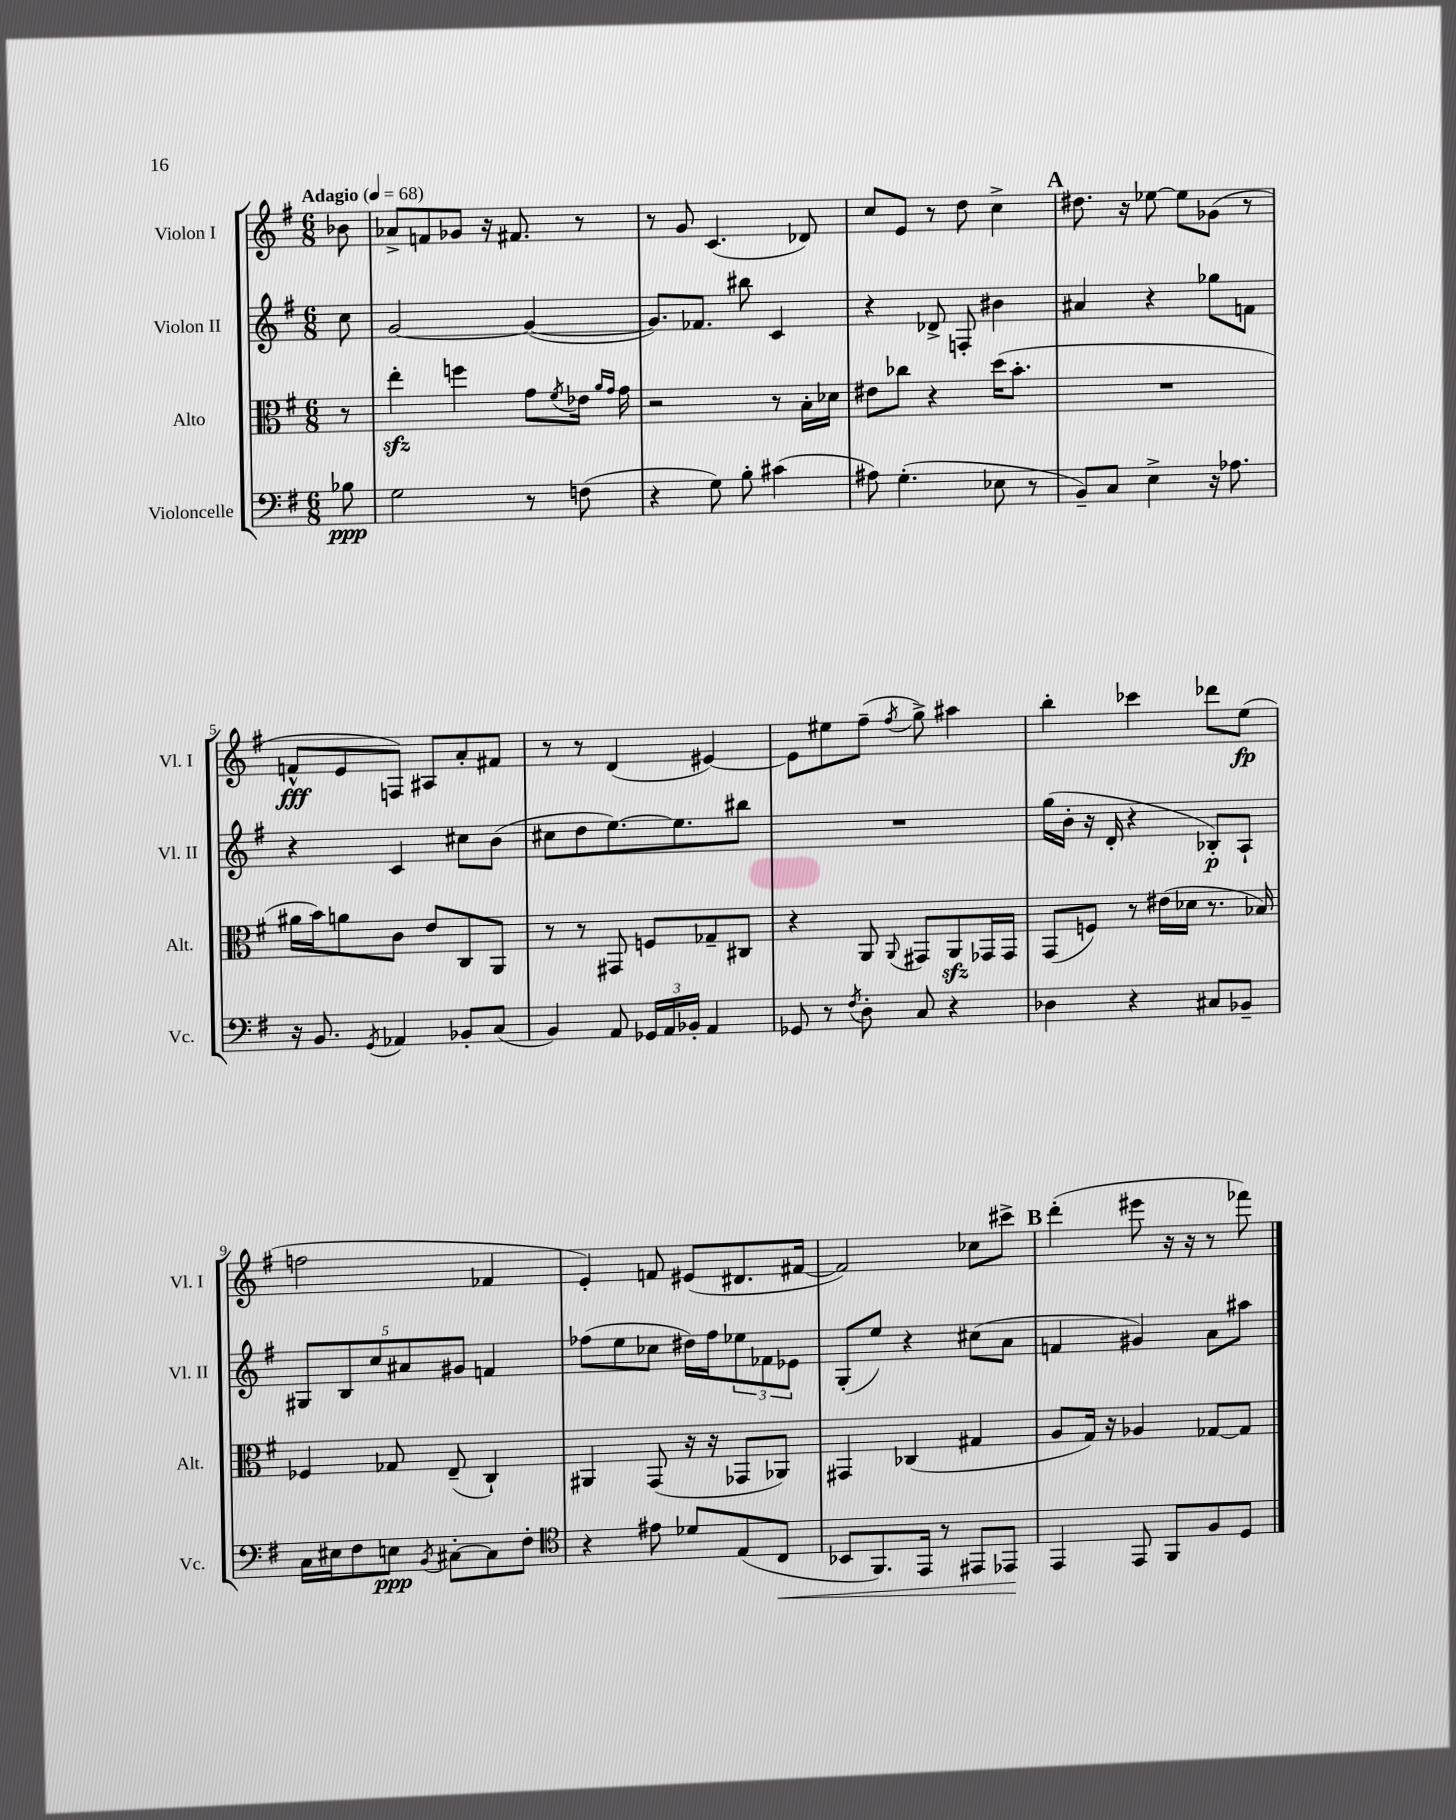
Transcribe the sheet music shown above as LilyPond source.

<<
\new StaffGroup <<
\new Staff = "s0" \with { instrumentName = "Violon I" shortInstrumentName = "Vl. I" } {
    \clef treble \key g \major \numericTimeSignature \time 6/8 \partial 8 \tempo "Adagio" 4 = 68
    bes'8 |
    aes'8-> f'8 ges'8 r16 fis'8. r8 |
    r8 g'8 c'4.( des'8) |
    c''8 e'8 r8 d''8 c''4-> |
    \mark \markup { \bold "A" } dis''8. r16 ees''8~ ees''8 ges'8( r8 |
    f'8-^\fff e'8 f8) ais8 a'8-. fis'8 |
    r8 r8 d'4( eis'4~) |
    eis'8 eis''8 fis''8--( \acciaccatura { fis''8 } g''8->) ais''4 |
    b''4-. ces'''4 des'''8 e''8\fp( |
    f''2 fes'4 |
    e'4-.) f'8 eis'8( dis'8. fis'16~ |
    fis'2) ces''8 cis'''8-> |
    \mark \markup { \bold "B" } d'''4-.( eis'''8 r16 r16 r8 fes'''8) \bar "|." |
}
\new Staff = "s1" \with { instrumentName = "Violon II" shortInstrumentName = "Vl. II" } {
    \clef treble \key g \major \numericTimeSignature \time 6/8 \partial 8
    c''8 |
    g'2~ g'4~( |
    g'8.) fes'8. bis''8 c'4 |
    r4 des'8-> f8-. bis'4 |
    \mark \markup { \bold "A" } ais'4 r4 ges''8 f'8 |
    r4 c'4 cis''8 b'8( |
    cis''8 d''8 e''8.~) e''8. bis''8 |
    R2. |
    g''16( b'16-. r16 d'16-. r4 bes8-.\p) a8-! |
    \tuplet 5/4 { gis8 b8 c''8 ais'8 gis'8 } f'4 |
    fes''8( e''8 ces''8 dis''16) fes''16 \tuplet 3/2 { ees''8 fes'8 ees'8 } |
    g8-.( e''8) r4 cis''8( a'8 |
    \mark \markup { \bold "B" } f'4 gis'4) a'8 ais''8 \bar "|." |
}
\new Staff = "s2" \with { instrumentName = "Alto" shortInstrumentName = "Alt." } {
    \clef alto \key g \major \numericTimeSignature \time 6/8 \partial 8
    r8 |
    e''4-.\sfz f''4 g'8 \acciaccatura { fis'8 } ees'16 \grace { a'16 g'16 } g'16 |
    r2 r8 b16-. des'16 |
    eis'8 ces''8 r4 d''16( b'8.-. |
    \mark \markup { \bold "A" } R2. |
    ais'16 b'16) a'8 c'8 e'8 c8 a,8 |
    r8 r8 gis,8 f8 ges8-- cis8 |
    r4 a,8 \appoggiatura { a,8 } gis,8 a,8\sfz ges,16 ges,16 |
    g,8( f8) r8 eis'16( des'16 r8. bes16) |
    fes4 ges8 e8--( c4-!) |
    ais,4 g,8( r16 r16 ges,8 aes,8) |
    gis,4 ces4( gis4 |
    \mark \markup { \bold "B" } a8 g16) r16 aes4 ges8~ ges8 \bar "|." |
}
\new Staff = "s3" \with { instrumentName = "Violoncelle" shortInstrumentName = "Vc." } {
    \clef bass \key g \major \numericTimeSignature \time 6/8 \partial 8
    bes8\ppp |
    g2 r8 f8( |
    r4 g8) b8-. cis'4( |
    ais8) g4.-.( ees8 r8 |
    \mark \markup { \bold "A" } b,8--) c8 e4-> r16 aes8. |
    r16 b,8. \acciaccatura { g,8 } aes,4 bes,8-. c8( |
    b,4) a,8 \tuplet 3/2 { ges,16 a,16 bes,16-. } a,4 |
    ges,8 r8 \acciaccatura { fis8 } d8-. c8 r4 |
    des4 r4 cis8 bes,8-- |
    c16 eis16 fis8 e8\ppp \acciaccatura { b,8 } cis8~-. cis8 fis8-. |
    \clef tenor r4 eis'8 des'8 e8( c8\< |
    bes,8 fis,8.) e,16 r8 eis,8 ees,8\! |
    \mark \markup { \bold "B" } e,4 e,8 fis,8 fis8 d8 \bar "|." |
}
>>
>>
